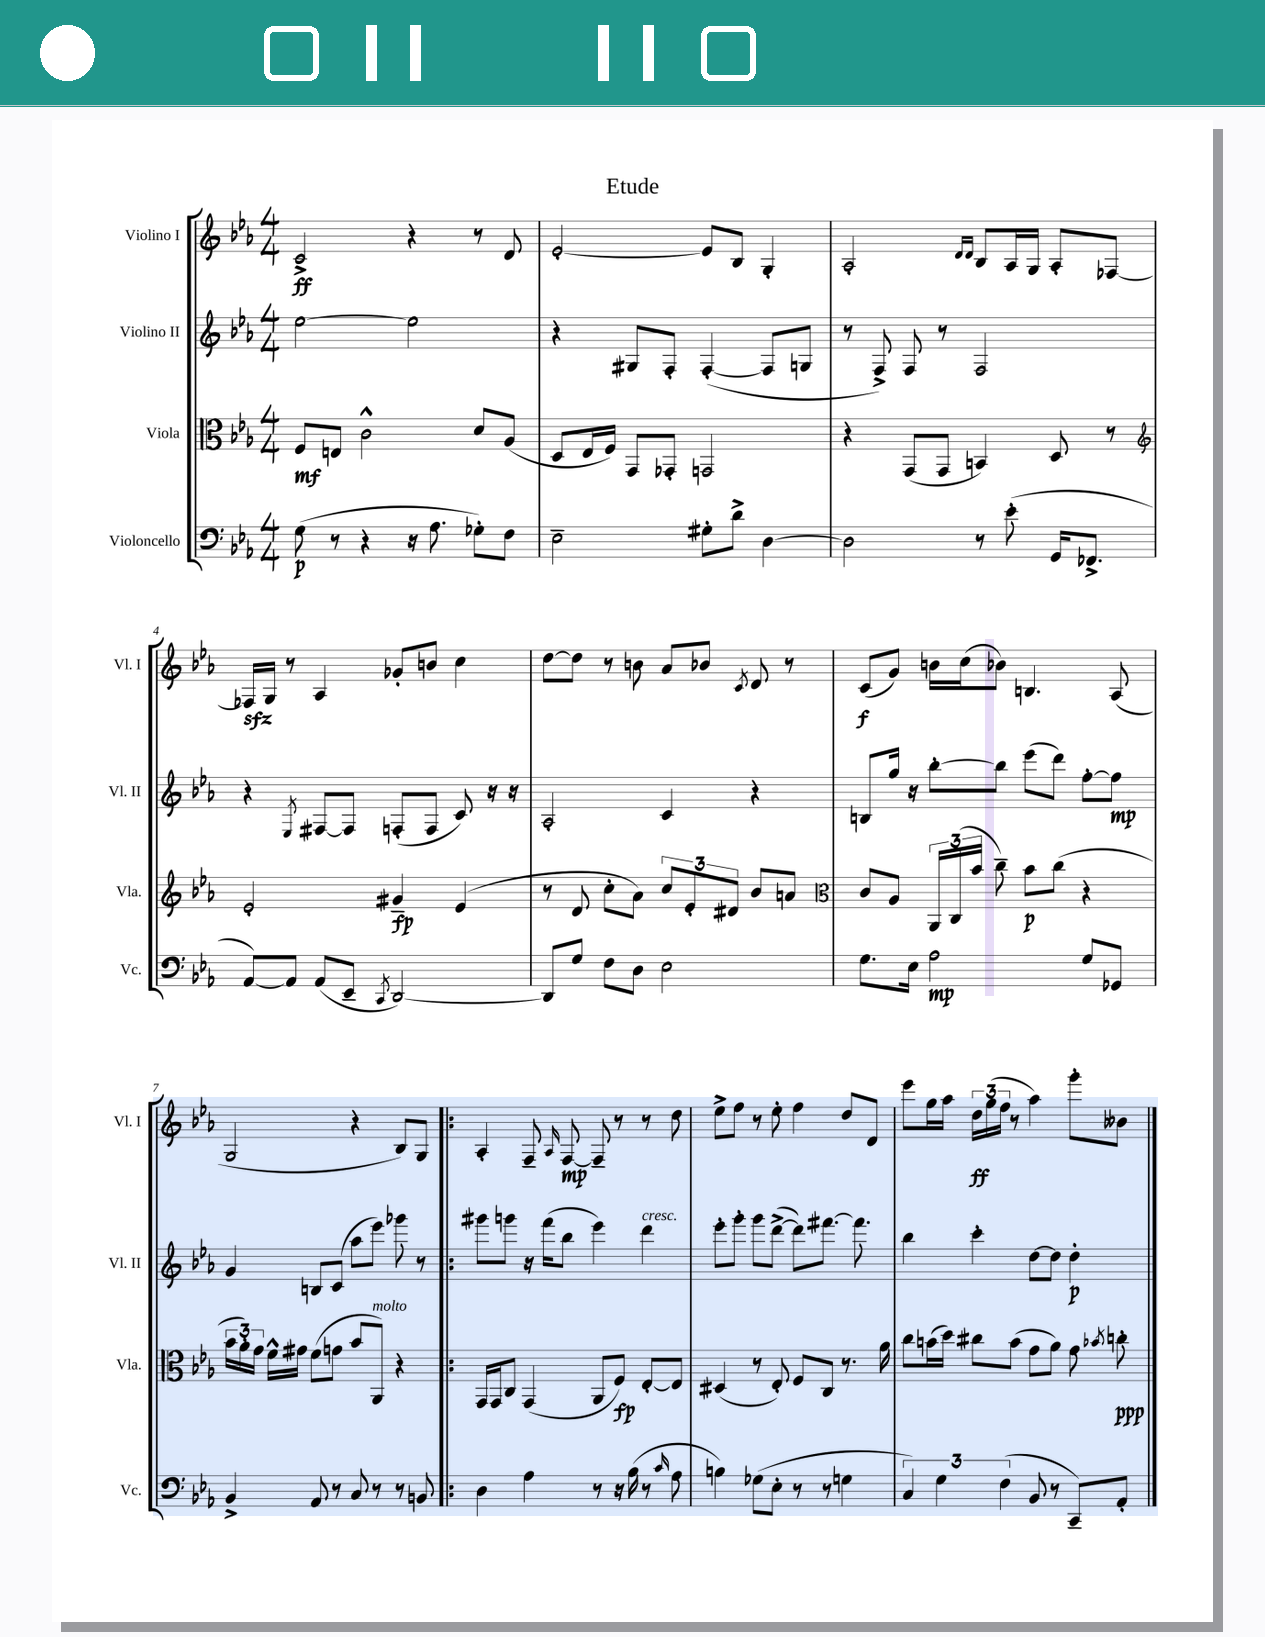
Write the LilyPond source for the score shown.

\header { title = "Etude" }
<<
\new StaffGroup <<
\new Staff = "s0" \with { instrumentName = "Violino I" shortInstrumentName = "Vl. I" } {
    \clef treble \key ees \major \numericTimeSignature \time 4/4
    \autoBeamOff c'2->\ff r4 r8 d'8 |
    ees'2~-. ees'8[ bes8] g4-. |
    aes2-. \grace { d'16[ d'16] } bes8[ aes16 g16] aes8[-. fes8]~ |
    fes16[\sfz g16] r8 aes4 ges'8[-. b'8] c''4 |
    d''8[~ d''8] r8 b'8 aes'8[ bes'8] \acciaccatura { c'8 } d'8 r8 |
    c'8[\f( g'8]) b'16[ c''16( bes'8]) b4. aes8( |
    g2 r4 bes8[) g8] |
    \bar ".|:" aes4-. f8-- \grace { aes16 } f8~\mp f8-- r8 r8 d''8 |
    ees''8[-> f''8] r8 ees''8-. f''4 d''8[ d'8] |
    ees'''8[ g''16 aes''16] \tuplet 3/2 { d''16[\ff g''16( f''16] } r8 aes''4) g'''8[-. beses'8] \bar "|." |
}
\new Staff = "s1" \with { instrumentName = "Violino II" shortInstrumentName = "Vl. II" } {
    \clef treble \key ees \major \numericTimeSignature \time 4/4
    \autoBeamOff ees''2~ ees''2 |
    r4 gis8[ f8]-. f4~-.( f8[ g8] |
    r8 f8->) f8 r8 f2 |
    r4 \acciaccatura { ees8 } fis8[~ fis8] f8[-.( f8] c'8) r16 r16 |
    aes2-. c'4 r4 |
    b8[ g''16] r16 bes''8[~-. bes''8] ees'''8[( d'''8]) f''8[~-. f''8]\mp |
    g'4 b8[ c'8]( aes''8[ ees'''8]) ges'''8 r8 |
    \bar ".|:" gis'''8[ g'''8] r16 f'''16[( bes''8] ees'''4) d'''4^\markup { \italic "cresc." } |
    ees'''8[-. g'''8]-. g'''8[ d'''8]~->( d'''8[) fis'''8.]~ fis'''8. |
    bes''4 c'''4-. d''8[~ d''8] d''4-.\p \bar "|." |
}
\new Staff = "s2" \with { instrumentName = "Viola" shortInstrumentName = "Vla." } {
    \clef alto \key ees \major \numericTimeSignature \time 4/4
    \autoBeamOff f8[\mf e8] c'2-^ d'8[ aes8]( |
    d8[ ees16 f16]) g,8[ ges,8]-. g,2 |
    r4 g,8[( g,8] b,4) d8 r8 |
    \clef treble ees'2-. gis'4--\fp ees'4( |
    r8 d'8 c''8[-. aes'8]) \tuplet 3/2 { c''8[ ees'8-. dis'8] } bes'8[ a'8] |
    \clef alto c'8[ aes8] \tuplet 3/2 { aes,16[ c16( bes'16] } c''8--) bes'8[\p c''8]( r4 |
    \tuplet 3/2 { bes'16[ aes'16-.) g'16] } f'16[-^ gis'16] f'8[( g'8] bes'8[ aes,8]^\markup { \italic "molto" }) r4 |
    \bar ".|:" g,16[ g,16 c8] g,4( aes,8[ f8]\fp) ees8[~-. ees8] |
    dis4( r8 ees8-.) f8[ c8] r8. aes'16 |
    c''8[ b'16( d''16]) cis''8[ b'8]( g'8[ aes'8]) g'8 \acciaccatura { bes'8 } c''8-.\ppp \bar "|." |
}
\new Staff = "s3" \with { instrumentName = "Violoncello" shortInstrumentName = "Vc." } {
    \clef bass \key ees \major \numericTimeSignature \time 4/4
    \autoBeamOff g8\p( r8 r4 r16 aes8. ges8[-.) f8] |
    ees2-- gis8[-. d'8]-> d4~ |
    d2 r8 ees'8-.( g,16[ fes,8.]-> |
    aes,8[~) aes,8] aes,8[( ees,8]-- \acciaccatura { c,8 } d,2~) |
    d,8[ g8] f8[ d8] ees2 |
    g8.[ ees16] aes2\mp g8[ ges,8] |
    bes,4-> aes,8 r8 c8 r8 r8 b,8 |
    \bar ".|:" d4 aes4 r8 r16 bes16( r8 \grace { c'16 } aes8 |
    b4) ges8[( ees8]-. r8 r8 g4 |
    \tuplet 3/2 { c4) g4 f4( } bes,8 r8 c,8[--) aes,8]-. \bar "|." |
}
>>
>>
